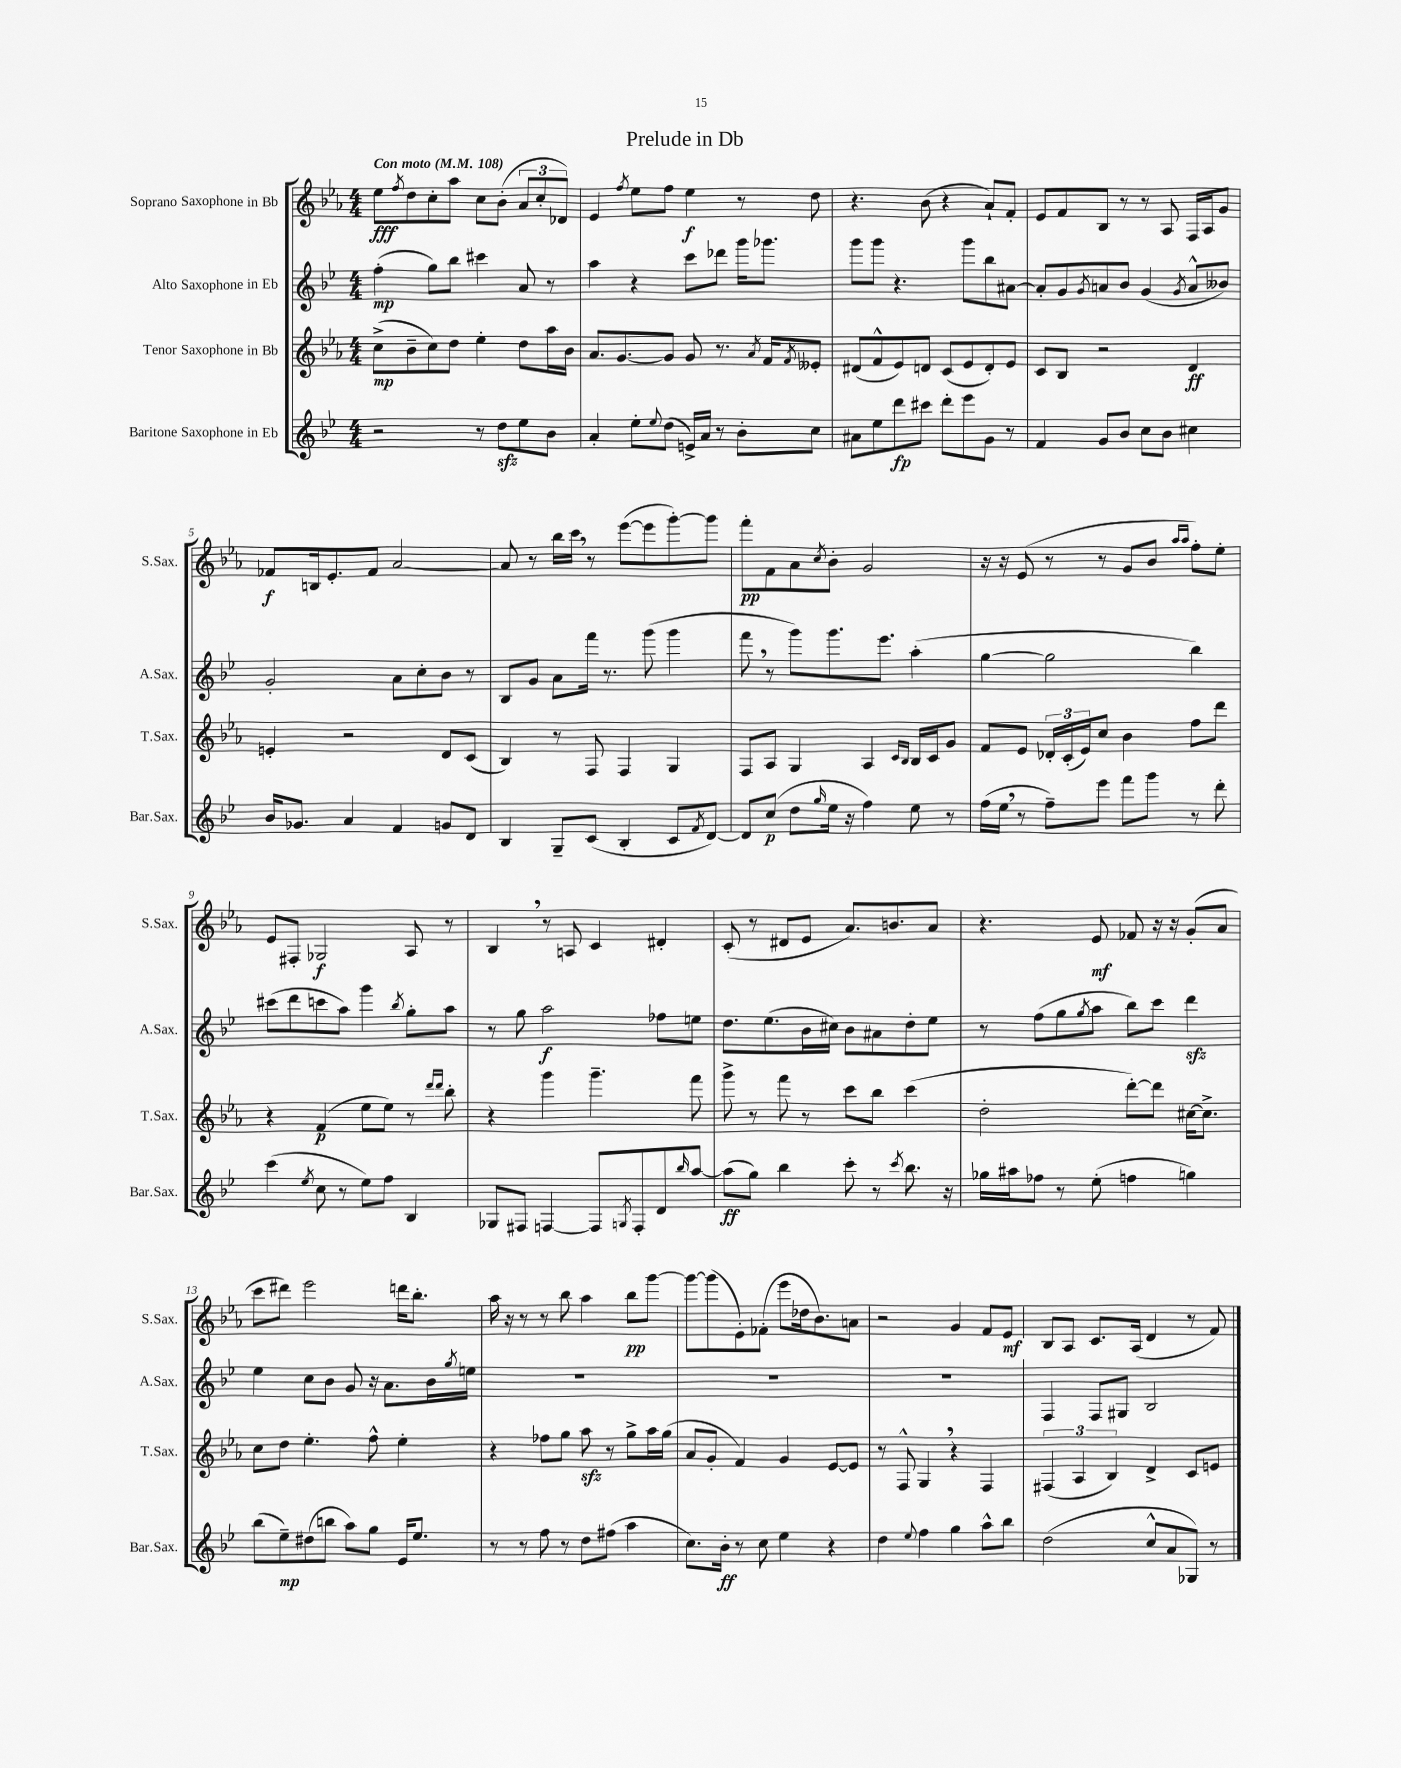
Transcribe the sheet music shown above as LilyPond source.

\header { title = "Prelude in Db" }
<<
\new StaffGroup <<
\new Staff = "s0" \with { instrumentName = "Soprano Saxophone in Bb" shortInstrumentName = "S.Sax." } {
    \clef treble \key ees \major \numericTimeSignature \time 4/4 \tempo "Con moto" 4 = 108
    ees''8\fff \acciaccatura { f''8 } d''8 c''8-. aes''8 c''8 bes'8-.( \tuplet 3/2 { aes'8 c''8-. des'8) } |
    ees'4 \acciaccatura { f''8 } ees''8 f''8 ees''4\f r8 d''8 |
    r4. bes'8( r4 aes'8-!) f'8-. |
    ees'8 f'8 bes8 r8 r8 aes8 f16 aes16 g'8 |
    fes'8\f b16 ees'8.-. fes'8 aes'2~ |
    aes'8 r8 bes''16 c'''16 \breathe r8 ees'''8~( ees'''8 g'''8~-.) g'''8 |
    f'''8-.\pp f'8 aes'8 \acciaccatura { c''8 } bes'8-. g'2 |
    r16 r16 ees'8( r8 r8 g'8 bes'8 \grace { aes''16 aes''16 } f''8-.) ees''8-. |
    ees'8 fis8-. ges2\f aes8 r8 |
    bes4 \breathe r8 a8 c'4 dis'4-. |
    c'8-.( r8 dis'8 ees'8 aes'8.) b'8. aes'8 |
    r4. ees'8\mf fes'8 r16 r16 g'8-.( aes'8 |
    c'''8 dis'''8) ees'''2 d'''16 bes''8.-. |
    aes''16 r16 r8 r8 bes''8 aes''4 bes''8\pp g'''8~ |
    g'''8~ g'''8( ees'8-.) fes'8-.( ees'''8 des''16 bes'8.) a'8 |
    r2 g'4 f'8 ees'8\mf |
    bes8 aes8 c'8. aes16( d'4 r8 f'8) \bar "|." |
}
\new Staff = "s1" \with { instrumentName = "Alto Saxophone in Eb" shortInstrumentName = "A.Sax." } {
    \clef treble \key bes \major \numericTimeSignature \time 4/4
    f''4-.\mp( g''8) bes''8 cis'''4 a'8 r8 |
    a''4 r4 c'''8 des'''8 g'''16 ges'''8. |
    g'''8 g'''8 r4. g'''8 bes''8 ais'8~ |
    ais'8-. g'8 \acciaccatura { g'8 } a'8 bes'8 g'4( \acciaccatura { g'8 } a'8-^ beses'8) |
    g'2-. a'8 c''8-. bes'8 r8 |
    bes8 g'8 a'8 f'''16 r8. g'''8( g'''4 |
    f'''8 \breathe r8 g'''8) g'''8. ees'''8. a''4-.( |
    g''4~ g''2 bes''4) |
    cis'''8( d'''8 c'''8 a''8) g'''4 \acciaccatura { bes''8 } g''8-. a''8 |
    r8 g''8 a''2\f fes''8 e''8 |
    d''8. ees''8.( bes'16 cis''16) bes'8 ais'8 d''8-. ees''8 |
    r8 f''8( g''8 \acciaccatura { g''8 } a''8 bes''8) c'''8 d'''4\sfz |
    ees''4 c''8 bes'8 g'8 r16 a'8. bes'16 \acciaccatura { g''8 } e''16 |
    R1 |
    R1 |
    R1 |
    f4 f8 gis8 bes2 \bar "|." |
}
\new Staff = "s2" \with { instrumentName = "Tenor Saxophone in Bb" shortInstrumentName = "T.Sax." } {
    \clef treble \key ees \major \numericTimeSignature \time 4/4
    c''8->\mp( bes'8-- c''8) d''8 ees''4-. d''8 aes''16 bes'16 |
    aes'8. g'8.~ g'8 g'8 r8. \acciaccatura { aes'8 } f'16 \acciaccatura { f'8 } eeses'8-. |
    dis'8( f'8-^ ees'8) d'8 c'8( ees'8 d'8-.) ees'8 |
    c'8 bes8 r2 d'4\ff |
    e'4-. r2 d'8 c'8( |
    bes4) r8 f8 f4 g4 |
    f8 aes8 g4 aes4 \grace { c'16 bes16 } bes16 c'16 g'8 |
    f'8 ees'8 \tuplet 3/2 { des'16-. c'16-.( ees'16) } c''8 bes'4 f''8 d'''8 |
    r4 f'4\p( ees''8 ees''8) r8 \grace { d'''16 d'''16 } bes''8-. |
    r4 g'''4 g'''4.-- f'''8 |
    g'''8-> r8 f'''8 r8 c'''8 bes''8 c'''4( |
    d''2-. d'''8~-.) d'''8 cis''16~ cis''8.-> |
    c''8 d''8 ees''4.-. f''8-^ ees''4-. |
    r4 fes''8 g''8 aes''8\sfz r8 g''8-> aes''16 g''16( |
    aes'8 g'8-. f'4) g'4 ees'8~ ees'8 |
    r8 f8-^ g4 \breathe r4 f4 |
    \tuplet 3/2 { fis4( aes4 bes4) } d'4-> c'8 e'8 \bar "|." |
}
\new Staff = "s3" \with { instrumentName = "Baritone Saxophone in Eb" shortInstrumentName = "Bar.Sax." } {
    \clef treble \key bes \major \numericTimeSignature \time 4/4
    r2 r8 d''8\sfz ees''8 bes'8 |
    a'4-. ees''8-. \appoggiatura { ees''8 } d''8( e'16->) a'16 r8 bes'8-. c''8 |
    ais'8 ees''8 d'''8\fp cis'''8 d'''8-. ees'''8 g'8 r8 |
    f'4 g'8 bes'8 c''8 bes'8 cis''4 |
    bes'16 ges'8. a'4 f'4 g'8 d'8 |
    bes4 g8-- c'8( bes4-. c'8 \acciaccatura { f'8 } d'8~) |
    d'8 c''8\p( d''8 \grace { g''16 } ees''16 r16 f''4) ees''8 r8 |
    f''16( ees''16 \breathe r8 f''8--) ees'''8 f'''8 g'''8 r8 d'''8-. |
    c'''4( \acciaccatura { ees''8 } c''8 r8 ees''8) f''8 bes4 |
    ges8 fis8 f4~ f8 \acciaccatura { g8 } f8-. d'8 \grace { bes''16 } a''8~ |
    a''8\ff( g''8) bes''4 c'''8-. r8 \acciaccatura { c'''8 } bes''8. r16 |
    ges''16 ais''16 fes''8 r8 ees''8-.( f''4 g''4) |
    bes''8( ees''8--\mp) dis''8( b''8 a''8) g''8 ees'16 ees''8. |
    r8 r8 f''8 r8 d''8 fis''8( a''4 |
    c''8.) bes'16-.\ff r8 c''8 ees''4 r4 |
    d''4 \appoggiatura { ees''8 } f''4 g''4 a''8-^ bes''8 |
    d''2( c''8-^ a'8 ges8) r8 \bar "|." |
}
>>
>>
